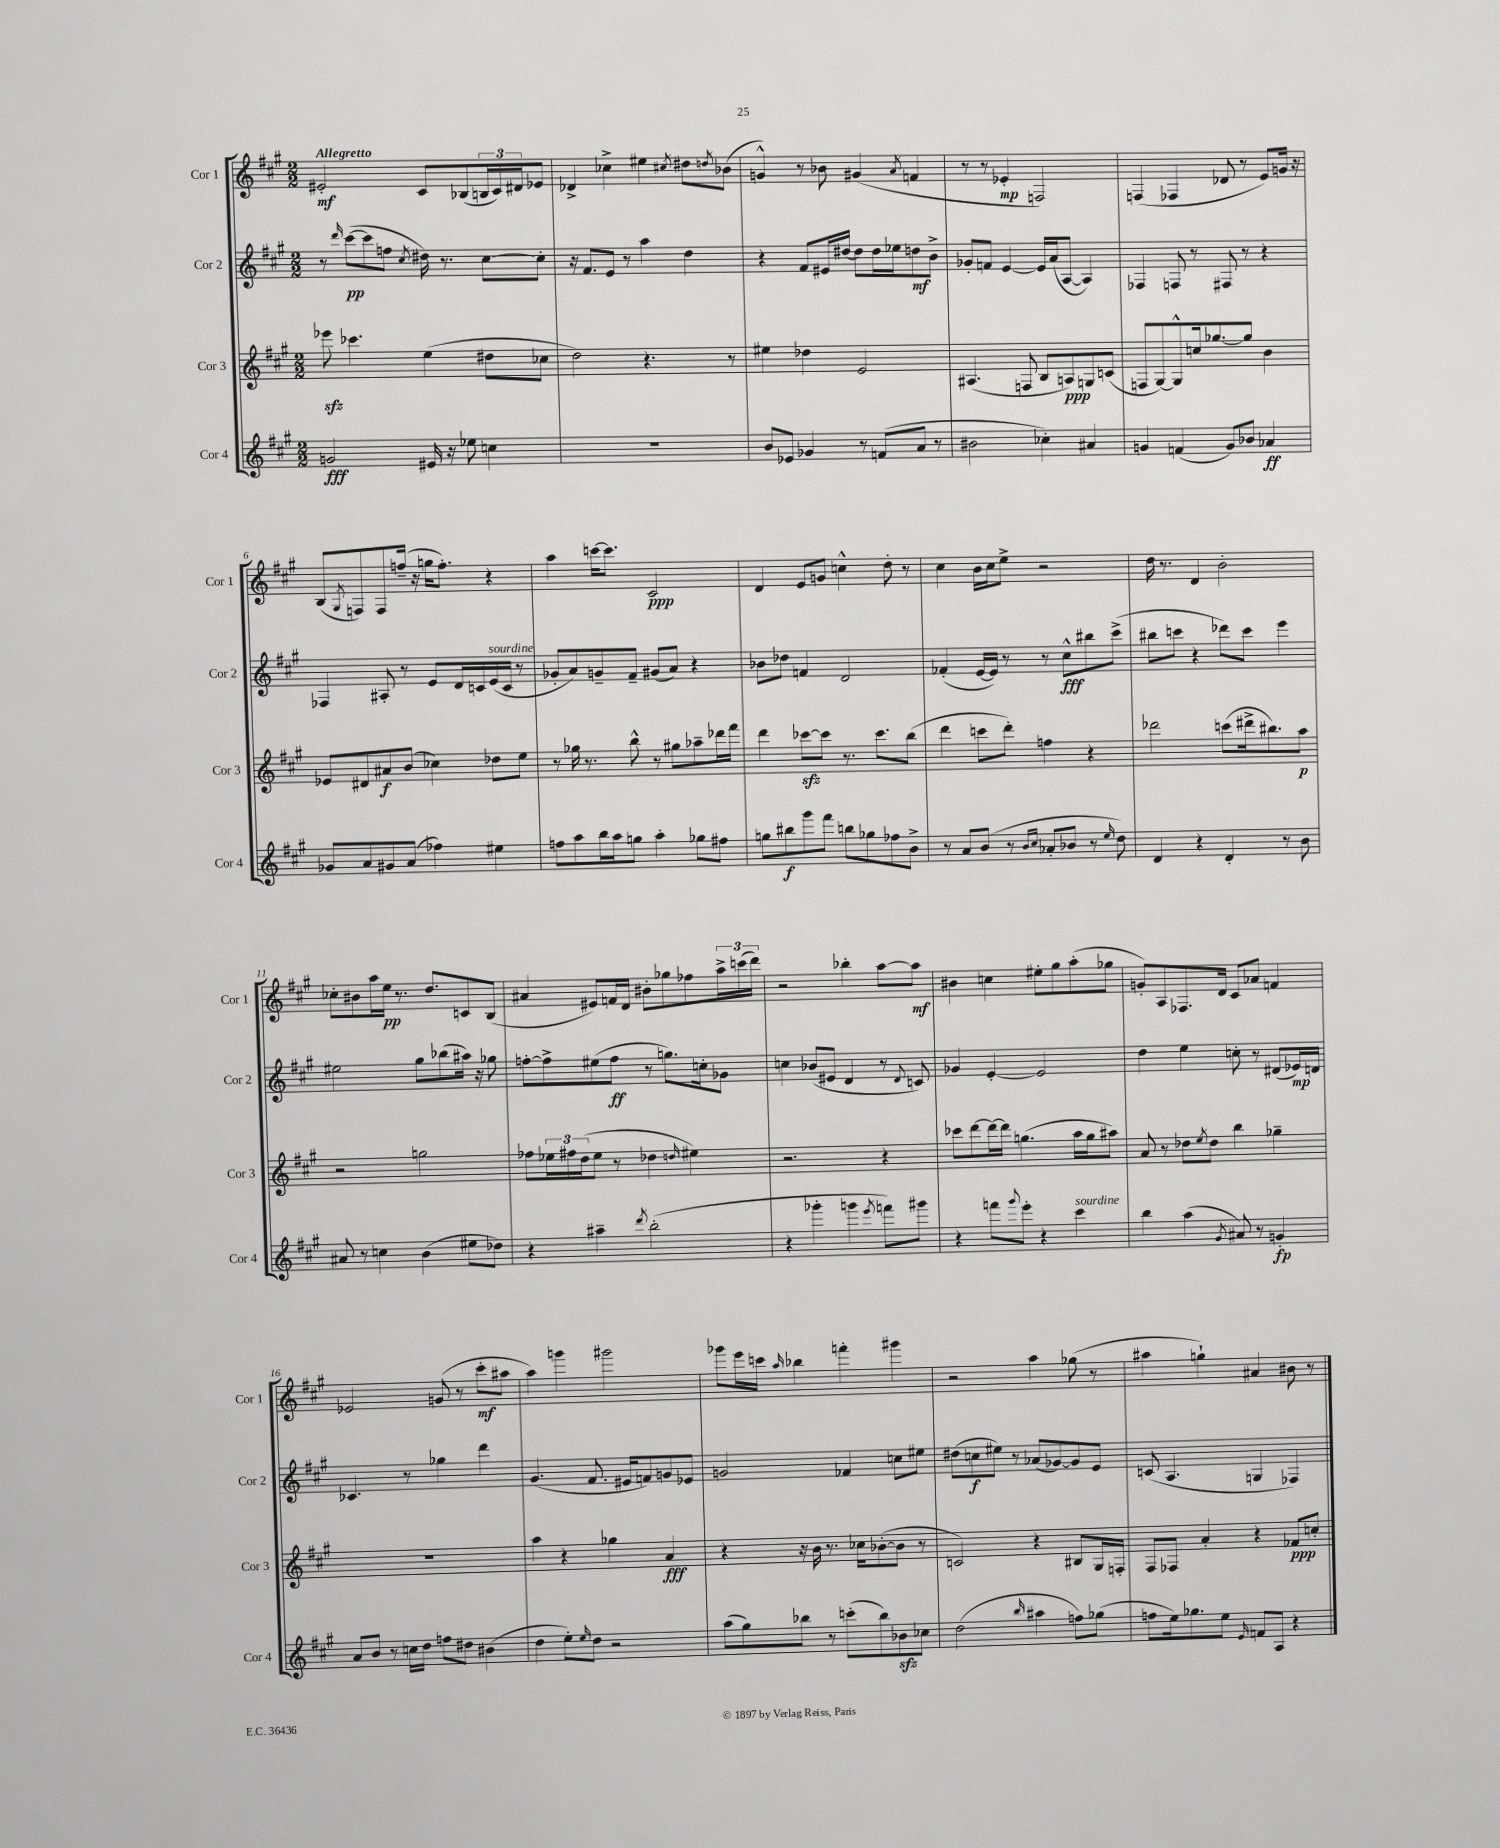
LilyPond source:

<<
\new StaffGroup <<
\new Staff = "s0" \with { instrumentName = "Cor 1" shortInstrumentName = "Cor 1" } {
    \clef treble \key a \major \numericTimeSignature \time 2/2 \tempo "Allegretto"
    eis'2-.\mf cis'8 bes8( \tuplet 3/2 { b16 cis'16) dis'16 } ees'8 |
    des'4-> ces''4-> eis''4 \acciaccatura { cis''8 } dis''8 \acciaccatura { d''8 } bes'8( |
    g'4-^) r8 bes'8 gis'4( \acciaccatura { a'8 } f'4 |
    r8 r8 ees'4-.\mp f2) |
    f4( fes4 des'8 r8 e'8) g'16 r16 |
    b8( \acciaccatura { gis8 } f8) f8 f''16--( r16 g''16 f''8.-.) r4 |
    a''4 c'''16~ c'''8. cis'2\ppp |
    d'4 e'8 g'8 c''4-^ d''8-. r8 |
    cis''4 b'16 cis''16 e''8-> r2 |
    d''16 r8. d'4 b'2-. |
    ces''8-. bis'8 a''16 e''16\pp r8. d''8. c'8 b8( |
    ais'4 eis'8) f'16 d'16 bis'8-. ges''8 fes''8 \tuplet 3/2 { a''16-> c'''16( d'''16) } |
    r2 bes''4-. a''8~ a''8\mf |
    bis'4 c''4 eis''8-. gis''8 a''8-.( ges''8 |
    g'8-.) a8 fes8. d'16 cis'8 aes'8 f'4 |
    ees'2 g'8( r8 cis'''8-.\mf ais''8 |
    a''4) g'''4 gis'''2 |
    ges'''8 e'''16 c'''16 \grace { a''16 } bes''4 f'''4-. gis'''4 |
    r2 a''4 ges''8( r8 |
    ais''4 g''4-!) ais'4 bis'8 r8 \bar "|." |
}
\new Staff = "s1" \with { instrumentName = "Cor 2" shortInstrumentName = "Cor 2" } {
    \clef treble \key a \major \numericTimeSignature \time 2/2
    r8 \grace { d'''16 } cis'''8~\pp( cis'''8 f''8 \acciaccatura { cis''8 } dis''16) r8. cis''8~ cis''8-. |
    r16 fis'8. e'8 r8 a''4 d''4 |
    r4 fis'8 eis'16 dis''16~ dis''8 dis''16 ees''16 d''8\mf b'8-> |
    ges'8-. f'8 e'4~ e'16 a'16( a8~ a4) |
    fes4 f8 r8 fis8 r8 r4 |
    fes4 ais8-. r8 e'8 d'16 c'16 e'16^\markup { \italic "sourdine" }( c'16 r8 |
    ges'8-. a'8) g'8-- fis'8-- gis'8( a'8) r4 |
    bes'8 des''8 f'4 d'2 |
    fes'4-.( e'16~ e'16) r8 r8 cis''8-^\fff bis''8 cis'''8->( |
    bis''8 c'''8 r4 des'''8) c'''8 e'''4 |
    eis''2 gis''8 bes''8( ais''16) r16 ges''8 |
    f''8~-. f''8-> eis''8( f''8\ff r8 g''8.) c''16-. ges'8 |
    c''4 bes'8( eis'8 d'4 r8 \appoggiatura { d'8 } c'8) |
    ges'4 e'4~-. e'2 |
    d''4 e''4 c''8-. r8 dis'8( ees'16\mp) d'16 |
    ces'4. r8 ges''4 d'''4 |
    gis'4.( fis'8. eis'16 f'8) g'8 ees'8 |
    g'2 fes'4 c''8 eis''8 |
    dis''8( c''8\f eis''8) r8 aes'8( ges'8~) ges'8 e'8 |
    c'8( a4. g4 fes4) \bar "|." |
}
\new Staff = "s2" \with { instrumentName = "Cor 3" shortInstrumentName = "Cor 3" } {
    \clef treble \key a \major \numericTimeSignature \time 2/2
    ees'''8\sfz ces'''4. e''4( dis''8 ces''8 |
    d''2) r4. r8 |
    eis''4 des''4 e'2 |
    ais4.( f8 b8 a8\ppp) g8 c'8( |
    f8 gis8~) gis8-^ c''16 ges''8.~ ges''8 b'4 |
    ees'8 dis'8 ais'8\f b'8( ces''4) des''8 e''8 |
    r8 ges''16 r8. b''8-^ r8 gis''8 aes''8-- des'''16 fis'''16 |
    d'''4 ces'''8~\sfz ces'''8 r8. ces'''8. b''8( |
    d'''4 c'''8 d'''8-.) f''4 r4 |
    des'''2 c'''8( dis'''16-> bis''8.) a''8\p |
    r2 g''2 |
    fes''8 \tuplet 3/2 { ees''16 fis''16 d''16( } ees''8 r8 des''4 \grace { d''16 } eis''4) |
    r2. r4 |
    ces'''8 d'''8~ d'''16~ d'''16 g''4.( a''16 g''16 ais''8) |
    a'8 r8 des''8 \acciaccatura { e''8 } des''8 b''4 ges''4-- |
    R1 |
    a''4 r4 ges''4 a'4\fff |
    r4 r16 b'16 r8. ces''16 bes'8~-.( bes'8 r8 |
    c'2) r4 bis8 gis16 f16-. |
    fis8 fes8 a'4-. r4 fes'8\ppp c''8-. \bar "|." |
}
\new Staff = "s3" \with { instrumentName = "Cor 4" shortInstrumentName = "Cor 4" } {
    \clef treble \key a \major \numericTimeSignature \time 2/2
    g'2\fff eis'16 r16 ees''8 c''4 |
    R1 |
    b'8 ees'8 ges'4 r8 f'8( a'8 r8 |
    bis'2 ces''4-.) ais'4 |
    g'4 f'4( g'8) bes'8 aes'4\ff |
    ges'8 a'8 gis'8 a'8( fes''4) eis''4 |
    f''8 a''8 b''16 a''16 g''8 a''4-. ges''8 fis''8 |
    g''8 bis''8\f gis'''8 fis'''8 b''8 ges''8 fes''8 b'8-> |
    r8 a'8 b'8( r8 \grace { b'16 cis''16 } aes'8-. bes'8 r8 \grace { e''16 } d''8) |
    d'4 r4 d'4-. r8 b'8 |
    ais'8 r8 c''4 b'4( eis''8 des''8) |
    r4 ais''4-- \acciaccatura { d'''8 } b''2-.( |
    r4 ges'''4-. g'''4 \acciaccatura { e'''8 } f'''8) gis'''8 |
    r4 f'''8 \appoggiatura { gis'''8 } e'''8-. r4 cis'''4^\markup { \italic "sourdine" } |
    b''4 a''4( \acciaccatura { gis'8 } ais'8) r8 g'4-.\fp |
    a'8 b'8 r8 c''16 d''16 f''8 dis''8 bis'4( |
    d''4 e''8-.) \grace { e''16 } d''8 r2 |
    a''8( gis''8) bes''8 r8 c'''8-.( bes''8) bes'8\sfz ces''8 |
    d''2( \grace { b''16 } ais''4 f''8) ges''8( |
    f''8 e''16) ges''8. e''8 \grace { e'16 } f'8 a8 r4 \bar "|." |
}
>>
>>
